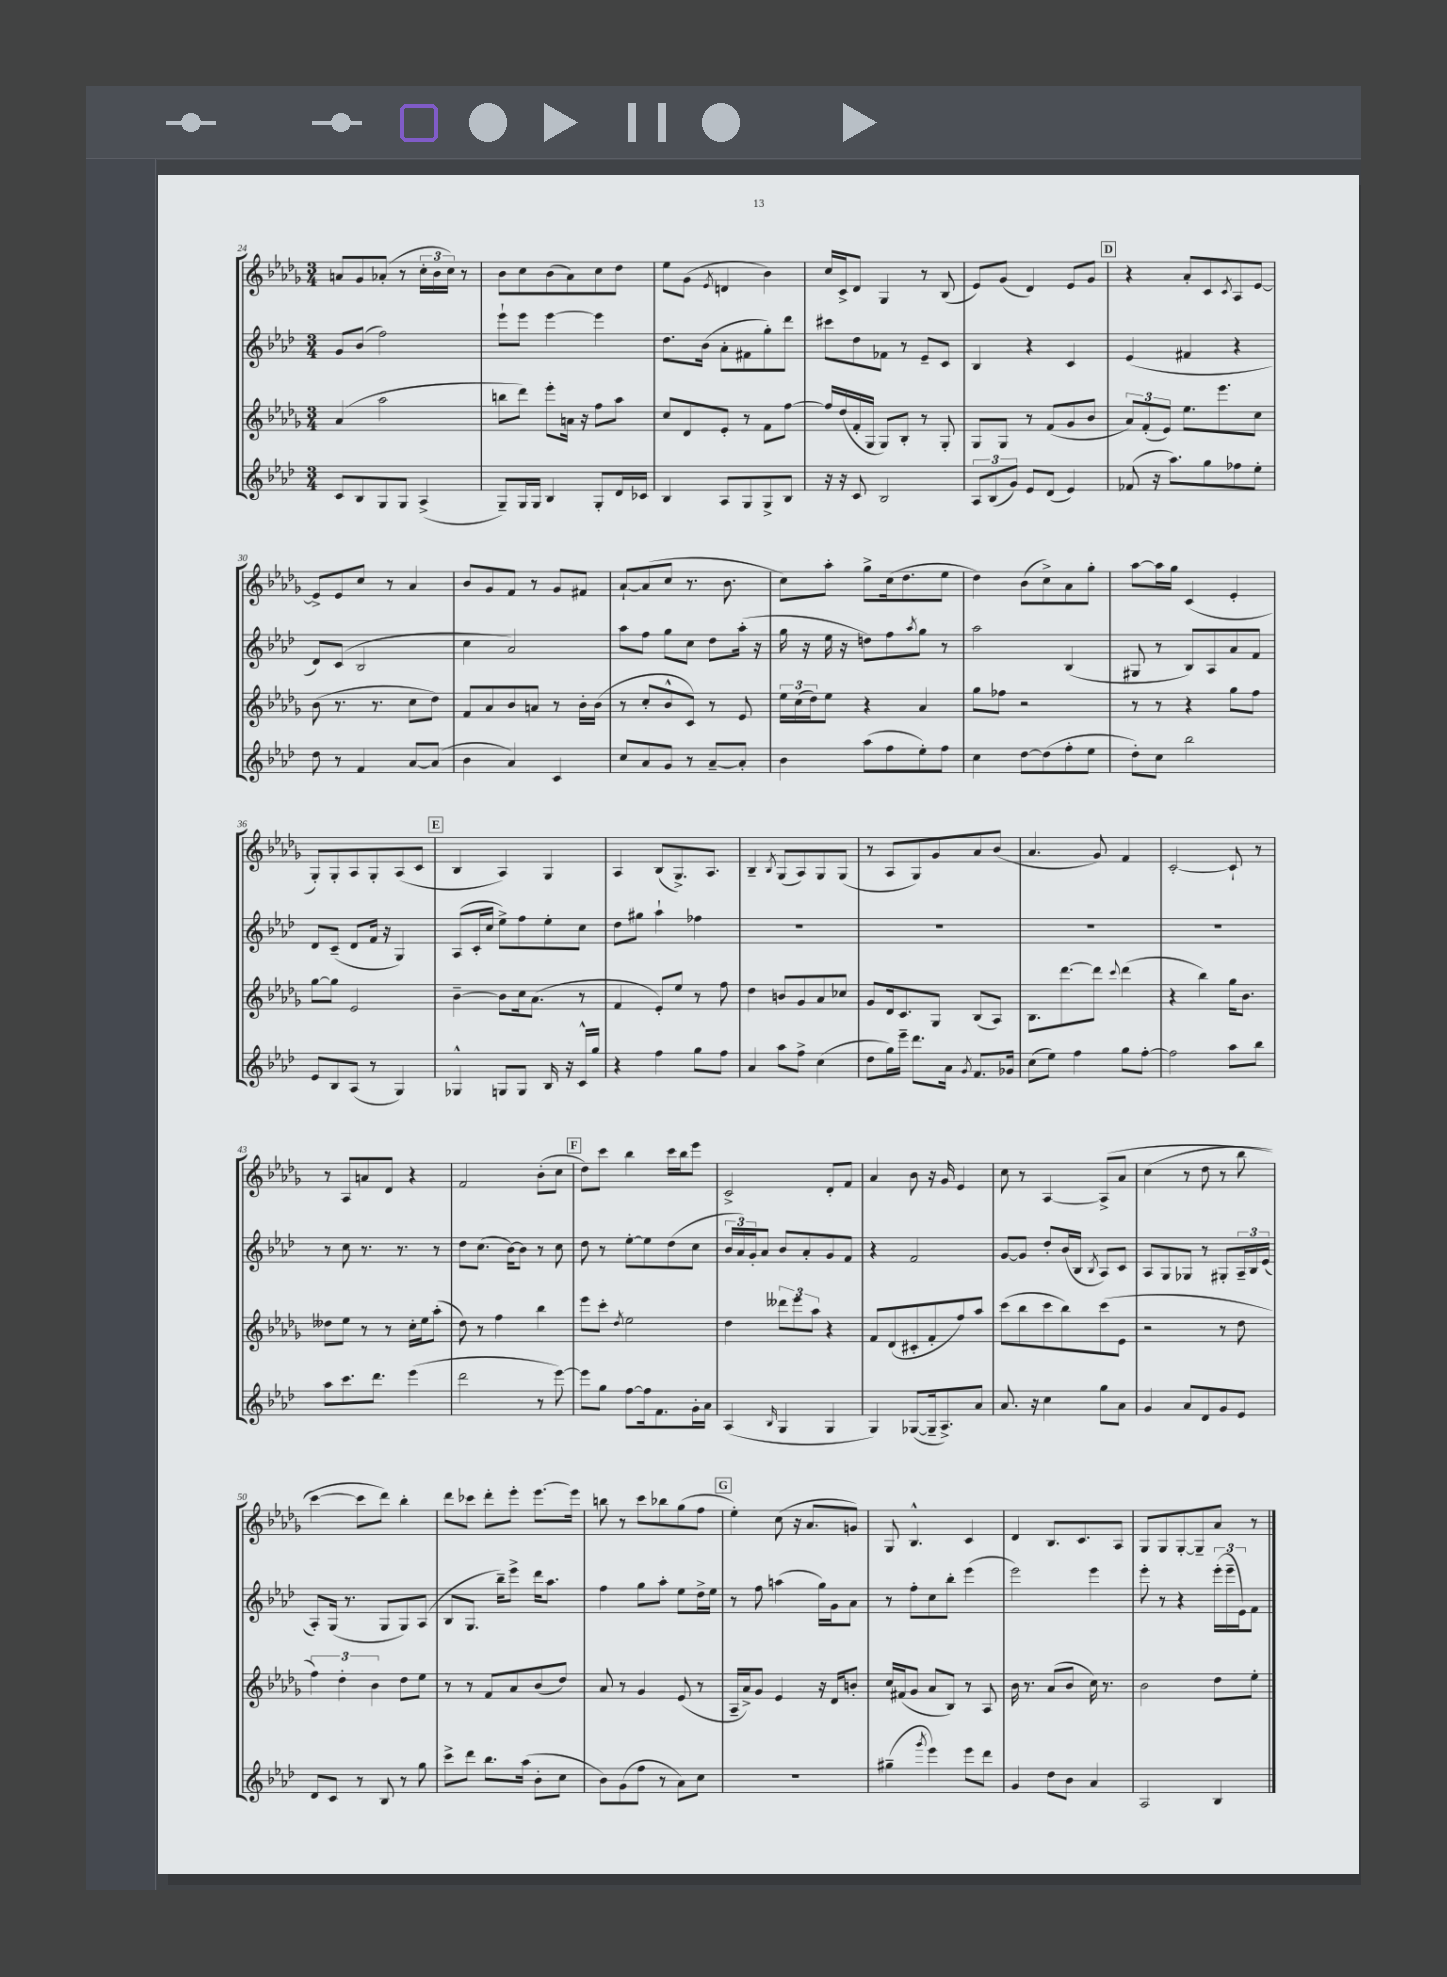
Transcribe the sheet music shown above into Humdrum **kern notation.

**kern	**kern	**kern	**kern
*staff4	*staff3	*staff2	*staff1
*clefG2	*clefG2	*clefG2	*clefG2
*k[b-e-a-d-]	*k[b-e-a-d-g-]	*k[b-e-a-d-]	*k[b-e-a-d-g-]
*M3/4	*M3/4	*M3/4	*M3/4
8c	(4a-	8g	8a
8B-	.	(8b-	8g-
8G	2aa-	2ff)	(8a-'
8G	.	.	8r
(4A-^	.	.	24cc'
.	.	.	24b-
.	.	.	24cc)
.	.	.	8r
=	=	=	=
8G~)	8bb	8eee-`	8b-
16G	8ddd-)	8eee-	8cc
16G	.	.	.
4B-	8eee-'	[4eee-	(8b-
.	16a	.	8a-)
.	16r	.	.
8G'	8ff	4eee-]	8cc
16d-	8aa-	.	8dd-
16c-	.	.	.
=	=	=	=
4B-	8cc	8.dd-	8ee-
.	8d-	.	(8g-
.	.	(16b-	.
.	.	.	8qe-
8A-	8e-'	8a-'	4d
8G	8r	8f#	.
8G^	8f	8gg')	4b-)
8B-	[8ff	8ddd-	.
=	=	=	=
16r	16ff]	8ccc#	16cc
16r	(16dd-	.	16c^
8c	16f'	8dd-	8d-
.	16G-	.	.
2B-	8G-)	8f-	4G-
.	8B-'	8r	.
.	8r	8e-~	8r
.	8G-'	8c	(8B-
=	=	=	=
12A-	8G-	4B-	8e-)
(12B-	.	.	.
.	8G-	.	(8g-
12g)	.	.	.
8e-	8r	4r	4d-)
(8d-	(8f	.	.
4e-)	8g-	4c	8e-
.	8b-	.	8g-
=	=	=	=
(8f-	12a-)	(4e-	4r
.	(12f'	.	.
16r	.	.	.
.	12e-)	.	.
8.aa-)	.	.	.
.	8.ee-	4f#	8a-'
8gg	.	.	8c
.	8.eee-	.	.
.	.	.	8qc
8ff-	.	4r	8A-
8ee-'	8cc	.	[8e-
=	=	=	=
8dd-	(8b-	8d-)	8e-^]
8r	8.r	(8c	8e-
4f	.	2B-	8cc
.	8.r	.	.
.	.	.	8r
[8a-	8cc	.	4a-
(8a-]	8dd-)	.	.
=	=	=	=
4b-	8f	4cc	8b-
.	8a-	.	8g-
4a-)	8b-	2a-)	8f
.	8a	.	8r
4c	8r	.	8g-
.	16b-'	.	8f#
.	(16b-	.	.
=	=	=	=
8cc	8r	8aa-	[8a-`
8a-	8cc'	8ff	(8a-]
8g	8b-^^	8gg	8cc
8r	8c)	8cc	8.r
[8a-~	8r	8dd-	.
.	.	.	8.b-
8a-']	8e-	(16aa-'	.
.	.	16r	.
=	=	=	=
4b-	24ee-	16gg	8cc)
.	(24cc	.	.
.	.	16r	.
.	24dd-)	.	.
.	8ee-	16ee-	8aa-'
.	.	16r	.
(8aa-	4r	8dd)	8gg-^
8ff	.	8ff	(16cc
.	.	.	8.dd-
.	.	8qaa-	.
8ee-')	4a-	8gg	.
8ff	.	8r	8ee-
=	=	=	=
4cc	8gg-	2aa-	4dd-)
.	8ff-	.	.
[8dd-	2r	.	(8b-
(8dd-]	.	.	8cc^)
8ff'	.	(4B-	8a-
8ee-	.	.	8gg-'
=	=	=	=
8dd-')	8r	8G#	[8aa-
8cc	8r	8r	16aa-]
.	.	.	16gg-
2bb-	4r	8B-)	(4c
.	.	8A-	.
.	8gg-	8a-	4e-'
.	8ff	8f	.
=	=	=	=
8e-	[8gg-	8d-	8G-')
8B-	8gg-]	(8c~	8G-'
(8A-	2e-	8d-	8A-
8r	.	16f	8G-'
.	.	16r	.
4G)	.	4G)	(8A-
.	.	.	8c
=	=	=	=
4G-^^	[4b-~	(8A-	4B-
.	.	16c'	.
.	.	16cc	.
8G	8b-]	8ee-^)	4A-)
8G	16cc	8ff	.
.	(8.a-	.	.
16B-	.	8ee-'	4G-
16r	.	.	.
16c^^	8r	8cc	.
16gg	.	.	.
=	=	=	=
4r	4f	8dd-	4A-
.	.	8gg#	.
4ff	8e-')	4aa-`	(8B-
.	8ee-	.	8.G-^)
8gg	8r	4ff-	.
.	.	.	8.A-
8ff	8ff	.	.
=	=	=	=
4a-	4dd-	2.r	4B-~
.	.	.	8qB-
8aa-	8b	.	(8G-
8ff^	8g-	.	8A-)
(4cc	8a-	.	8G-
.	8cc-	.	(8G-
=	=	=	=
8dd-	8g-	2.r	8r
16gg)	16d-	.	8A-
16eee-~	8.c	.	.
8.ddd-	.	.	8G-)
.	8G-	.	8g-
16a-	.	.	.
8qg	.	.	.
8.f	(8B-	.	8a-
.	8A-)	.	(8b-
16g-	.	.	.
=	=	=	=
(8cc	8.B-	2.r	4.a-
8ee-)	.	.	.
.	[8.ddd-	.	.
4ff	.	.	.
.	8ddd-]	.	8g-)
.	8qqccc	.	.
8gg	(4ddd-	.	4f
[8ff'	.	.	.
=	=	=	=
2ff]	4r	2.r	[2c'
.	4bb-)	.	.
8aa-	16gg-	.	8c`]
.	8.b-	.	.
8bb-	.	.	8r
=	=	=	=
8aa-	8dd--	8r	8r
8.ccc	8ee-	8cc	8A-
.	8r	8.r	8a
8.ddd-	.	.	.
.	8r	.	8d-
.	.	8.r	.
(4eee-	16cc'	.	4r
.	16ee-	.	.
.	(8aa-'	8r	.
=	=	=	=
2ddd-	8dd-)	8dd-	2f
.	8r	(8.cc	.
.	4ff	.	.
.	.	[16b-)	.
.	.	8b-]	.
8r	4bb-	8r	(8b-'
[8eee-)	.	8cc	8cc
=	=	=	=
8eee-]	8eee-	8dd-	8dd-)
8gg	8ccc'	8r	8ccc
.	8qdd-	.	.
[8ff	2ee-	[8ee-'	4bb-
16ff]	.	8ee-]	.
8.f	.	.	.
.	.	(8dd-	16ccc
.	.	.	16bb-
16g'	.	8cc	8eee-
16a-	.	.	.
=	=	=	=
(4A-	4dd-	24b-	2c^
.	.	24a-)	.
.	.	24g'	.
.	.	8a-	.
16qqB-	.	.	.
4G	12ddd--	8b-	.
.	12eee-	.	.
.	.	8a-'	.
.	12aa-	.	.
4G	4r	8g	8d-'
.	.	8f	8f
=	=	=	=
4G)	8f	4r	4a-
.	(8d-	.	.
([8G-	8c#'	2f	8b-
16G-~]	8f'	.	16r
8.A-^)	.	.	16g-
.	8ff)	.	4e-
8a-	8aa-	.	.
=	=	=	=
8.a-	(8ccc	[8g	8cc
.	8bb-	8g]	8r
16r	.	.	.
4cc	8ccc	8dd-'	[4A-
.	8bb-)	(16b-	.
.	.	16B-	.
.	.	8qB-	.
8gg	(8ccc	8A-)	&(8A-^]
8a-	8e-	8c	8a-
=	=	=	=
4g	2r	8A-	(4cc
.	.	8G	.
8a-	.	8G-	8r
8d-	.	8r	8dd-
8g	8r	8G#'	8r
8e-	8dd-	24A-~	8bb-
.	.	24B-	.
.	.	(24e-	.
=	=	=	=
8d-	6ff)	8A-')	[4ccc)
8c	.	(16G	.
.	6dd-'	.	.
.	.	8.r	.
8r	.	.	8ccc]
.	6b-	.	.
8B-	.	8G	8ddd-&)
8r	8dd-	8G)	4bb-'
8gg	8ee-	(8A-	.
=	=	=	=
8ccc^	8r	8B-	8ddd-
8ddd-	8r	8.G	8ccc-
8.bb-	8f	.	8ddd-'
.	.	16bb-~)	.
.	8a-	8eee-^	8eee-'
(16aa-	.	.	.
8b-'	(8b-	16ddd-	[8.eee-
.	.	8.aa-	.
8cc	8dd-)	.	.
.	.	.	16eee-]
=	=	=	=
8b-)	8a-	4ff	8bb
(8g	8r	.	8r
8ff	4g-	8gg	8ccc
8r	.	8aa-'	8bb-
8a-)	(8e-	8ee-	(8gg-
8cc	8r	16dd-^	8ff
.	.	16ee-	.
=	=	=	=
2.r	16A-~	8r	4ee-')
.	16a-^)	.	.
.	8g-	8ff	.
.	4e-	(4aa	(8cc
.	.	.	16r
.	.	.	8.a-
.	16r	16gg)	.
.	16d-	16g	.
.	8b'	8a-	8g)
=	=	=	=
(4gg#~	16cc	8r	8G-
.	(16f#	.	.
.	8g-	8ff'	4.B-^^
8qggg	.	.	.
4eee-)	8a-	8cc	.
.	8B-)	8bb-'	.
8eee-	8r	(4eee-	4c
8ddd-	8A-	.	.
=	=	=	=
4g	16b-	2eee-)	4d-
.	8.r	.	.
8dd-	(8a-	.	8.B-
8b-	8b-	.	.
.	.	.	8.c
4a-	16cc)	4eee-	.
.	8.r	.	.
.	.	.	8A-
=	=	=	=
2A-	2b-	8eee-'	8G-
.	.	8r	8G-
.	.	4r	[8G-'
.	.	.	8G-~]
4B-	8dd-	(24eee-'	8a-
.	.	24eee-~	.
.	.	24e-)	.
.	8ee-'	8f	8r
==	==	==	==
*-	*-	*-	*-
